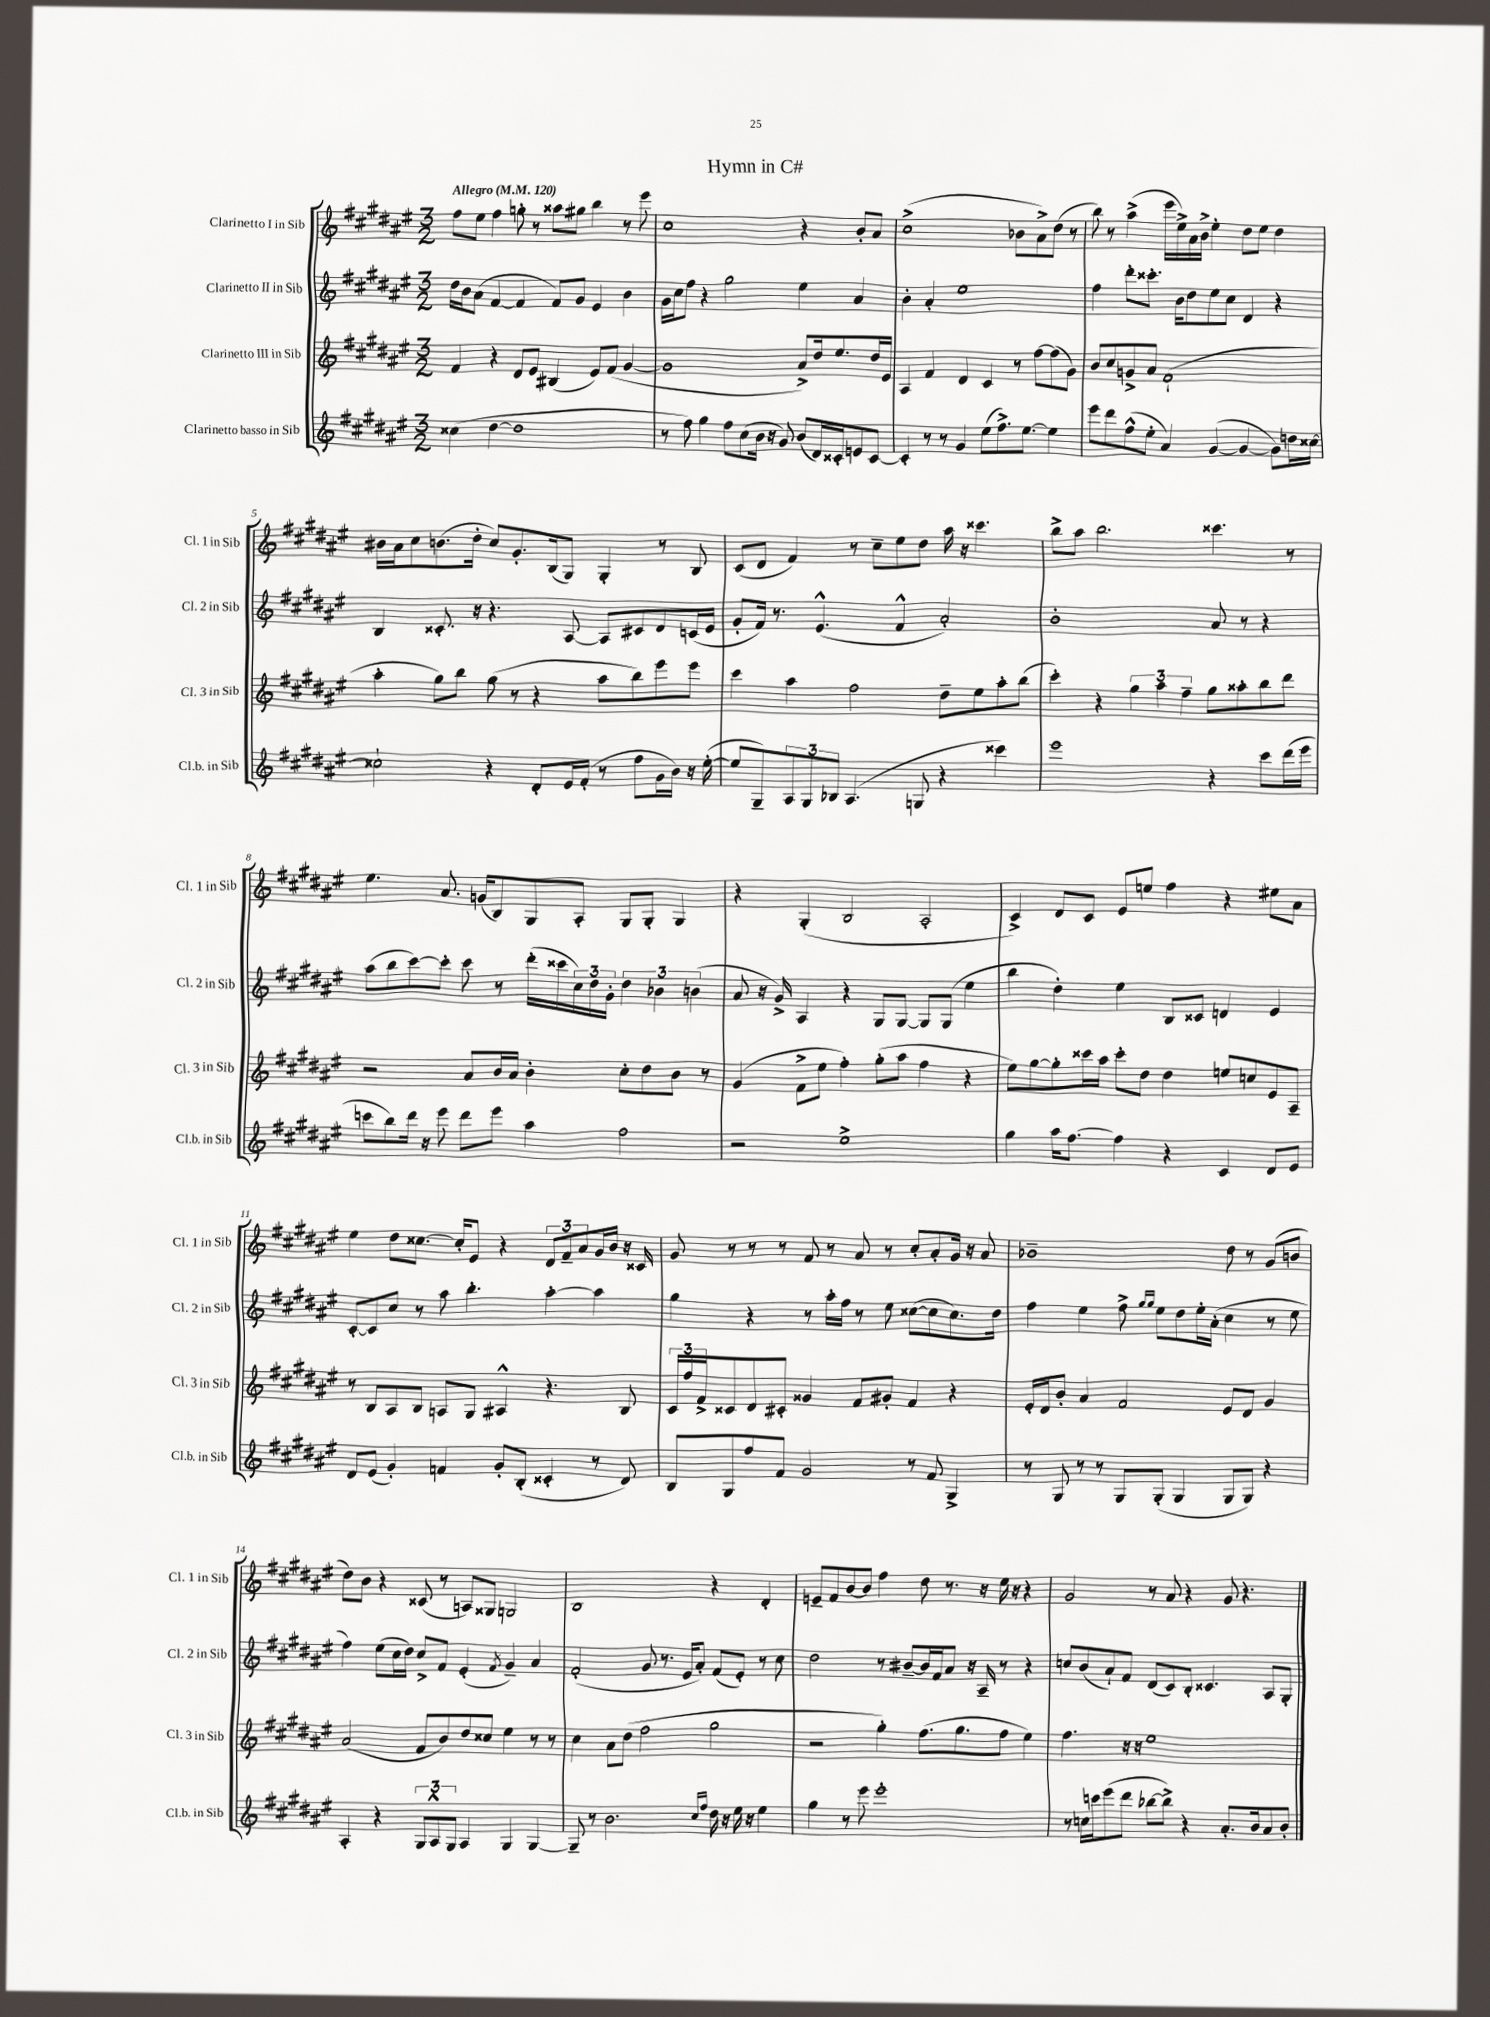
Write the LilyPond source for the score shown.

\header { title = "Hymn in C#" }
<<
\new StaffGroup <<
\new Staff = "s0" \with { instrumentName = "Clarinetto I in Sib" shortInstrumentName = "Cl. 1 in Sib" } {
    \clef treble \key fis \major \numericTimeSignature \time 3/2 \tempo "Allegro" 4 = 120
    fis''8 eis''8 fis''4 g''8-. r8 aisis''8 gis''8 b''4 r8 eis'''8 |
    cis''1 r4 b'8-. ais'8 |
    cis''1->( bes'8 ais'8->) dis''8( r8 |
    b''8) r8 ais''4->( eis'''16 eis''16->) ais'16 b'16-> eis''4-. dis''8 eis''8 dis''4 |
    bis'16 ais'16 cis''8 b'8.( dis''16-. cis''8) gis'8.-. b16( gis8) gis4-. r8 b8 |
    cis'8( dis'8 fis'4) r8 cis''8-- eis''8 dis''8 ais''16 r16 cisis'''4. |
    b''8-> ais''8 b''2. cisis'''4. r8 |
    eis''4. ais'8. g'16( b8) gis8 ais8-. gis8 gis8-. gis4 |
    r4 gis4-.( b2 ais2-. |
    cis'4->) dis'8 cis'8 eis'8 e''8 fis''4 r4 eis''8 ais'8 |
    eis''4 dis''8 cisis''8.~ cisis''16-. eis'8 r4 \tuplet 3/2 { dis'8 fis'8-- ais'8 } gis'16 b'16 r16 cisis'16 |
    gis'8 r8 r8 r8 fis'8 r8 ais'8 r8 cis''8-. ais'8-. gis'16 r16 ais'8 |
    bes'1-- dis''8 r8 gis'8( b'8 |
    dis''8) b'8 r4 cisis'8( r8 a8) gisis8 g2 |
    b1 r4 dis'4-. |
    e'8-- fis'8 b'8~ b'8 fis''4 dis''8 r8. r16 eis''16 r16 r4 |
    gis'2 r8 ais'8 r4 gis'8 r4. \bar "|." |
}
\new Staff = "s1" \with { instrumentName = "Clarinetto II in Sib" shortInstrumentName = "Cl. 2 in Sib" } {
    \clef treble \key fis \major \numericTimeSignature \time 3/2
    dis''16 b'16 ais'8( fis'4~ fis'4 fis'8) gis'8 eis'4 b'4 |
    gis'16 cis''16 fis''8 r4 gis''2 eis''4 ais'4 |
    b'4-. ais'4-. eis''1 |
    fis''4 dis'''8-. cisis'''8.-. b'16 dis''8 eis''8 cis''8 dis'4 r4 |
    b4 cisis'8.-. r16 r4. ais8~ ais8 cis'8 dis'8 c'16( eis'16 |
    gis'8-. fis'16) r8. eis'4.-^( fis'4-^ ais'2-.) |
    b'1-. ais'8 r8 r4 |
    ais''8( b''8 cis'''8~) cis'''8-. cis'''8 r8 dis'''16-.( cisis'''16 \tuplet 3/2 { cis''16) dis''16 gis'16-. } \tuplet 3/2 { dis''4 bes'4 b'4( } |
    ais'8 r16 gis'16->) ais4 r4 gis8 gis8~ gis8 gis8( eis''4 |
    b''4 dis''4-.) eis''4 b8 cisis'8 d'4 eis'4 |
    cis'8~-. cis'8 cis''8 r8 ais''8 b''4.-. ais''4~-. ais''4 |
    gis''4 r4 r8 ais''16-. fis''16 r8 eis''8 cisis''8~( cisis''8 cisis''8.) dis''16 |
    fis''4 eis''4 fis''8-> \grace { gis''16 gis''16 } eis''8 dis''8 eis''16-. ais'16-.( cis''4 r8 eis''8 |
    fis''4) eis''8( cis''16 dis''16) cis''8-> fis'8 eis'4-.( \acciaccatura { fis'8 } gis'4--) ais'4 |
    fis'2-.( gis'8 r8. eis'16 ais'8-.) fis'8( eis'8-.) r8 cis''8 |
    dis''2 r8 bis'8~-- bis'16 fis'16 ais'8 r16 ais16-- r8 r4 |
    c''8 b'8( ais'8-!) fis'8 dis'8( cis'8) b8-. cisis'4. ais8 gis8-. \bar "|." |
}
\new Staff = "s2" \with { instrumentName = "Clarinetto III in Sib" shortInstrumentName = "Cl. 3 in Sib" } {
    \clef treble \key fis \major \numericTimeSignature \time 3/2
    fis'4 r4 dis'8 eis'8 bis4( eis'8) fis'8( gis'4~ |
    gis'1 ais'8->) dis''16 eis''8. dis''16 eis'16 |
    ais4 fis'4 dis'4 cis'4 r8 fis''8~ fis''8( gis'8) |
    b'8 cis''8 g'8-> ais'8 fis'1-!( |
    ais''4-. gis''8) b''8 gis''8( r8 r4 ais''8 b''8) eis'''8 eis'''8 |
    cis'''4 ais''4 fis''2 dis''8-- eis''8 ais''8-. b''8( |
    cis'''4-.) r4 \tuplet 3/2 { gis''4 ais''4 fis''4-- } gis''8 aisis''8-. b''8 dis'''8 |
    r2 ais'8 b'16 ais'16 b'4-. cis''8-. dis''8 b'8 r8 |
    gis'4( fis'8-> eis''8 fis''4-.) gis''8-.( ais''8 fis''4 r4 |
    eis''8) gis''8~ gis''8-. cisis'''16 ais''16 cisis'''8-. dis''8 dis''4 e''8 c''8 eis'8 ais8-- |
    r8 b8 ais8 b8 a8 gis8 ais4-^ r4. b8 |
    \tuplet 3/2 { cis'16 fis''16 fis'16-> } cisis'8 dis'8 cis'8-. gisis'4 fis'8 gis'8-. fis'4 r4 |
    eis'16-. dis'16 b'8-. ais'4 fis'2 eis'8 dis'8 gis'4 |
    ais'2( fis'8 b'8) dis''8 cisis''8 eis''4 r8 r8 |
    cis''4 ais'8 dis''8( fis''2 gis''2 |
    r2 gis''4-.) fis''8.( gis''8. fis''8 eis''4) |
    fis''4. r16 r16 eis''1 \bar "|." |
}
\new Staff = "s3" \with { instrumentName = "Clarinetto basso in Sib" shortInstrumentName = "Cl.b. in Sib" } {
    \clef treble \key fis \major \numericTimeSignature \time 3/2
    cisis''4( dis''4~ dis''1 |
    r8 fis''8) gis''4 fis''8 cis''8( b'16 r16 gis'8) b'8( dis'16) cisis'16-. e'8 cisis'8~ |
    cisis'4-. r8 r8 gis'4 eis''8( fis''8.->) eis''8.~ eis''4 |
    eis'''8 dis'''8 fis''8-^( eis''8-. ais'4) gis'4~( gis'4~ gis'8) d''16 cisis''16~ |
    cisis''2-! r4 dis'8-. eis'16 fis'16-.( r8 fis''8 gis'16 b'16) r16 eis''16~-.( |
    eis''8 gis8--) \tuplet 3/2 { ais8 gis8 bes8 } ais4.( g8 r4 cisis'''4) |
    eis'''1 r4 cis'''8 dis'''16( eis'''16 |
    c'''8 b''8) dis'''16 r16 eis'''8 dis'''8 eis'''8 ais''4 fis''2 |
    r2 eis''1-> |
    gis''4 ais''16 fis''8.~ fis''4 r4 cis'4 dis'8 eis'8 |
    dis'8 eis'8( gis'4-.) f'4 gis'8-. b8-.( cisis'4-. r8 dis'8) |
    b8 gis8 fis''8 fis'8 gis'2 r8 fis'8 gis4-> |
    r8 gis8 r8 r8 gis8 gis8-.( gis4 gis8 gis8) r4 |
    ais4-. r4 \tuplet 3/2 { gis8 ais8-^ gis8 } ais4 gis4 gis4~ |
    gis8-- r8 b'2. \grace { cis''16 fis''16 } dis''16 r16 eis''16 r16 eis''4 |
    gis''4 r8 eis'''8 eis'''1-. |
    r8 c''16 c'''16 eis'''8( dis'''8 bes''8~ bes''8->) r4 ais'8.-. b'16 ais'8 b'8-. \bar "|." |
}
>>
>>
